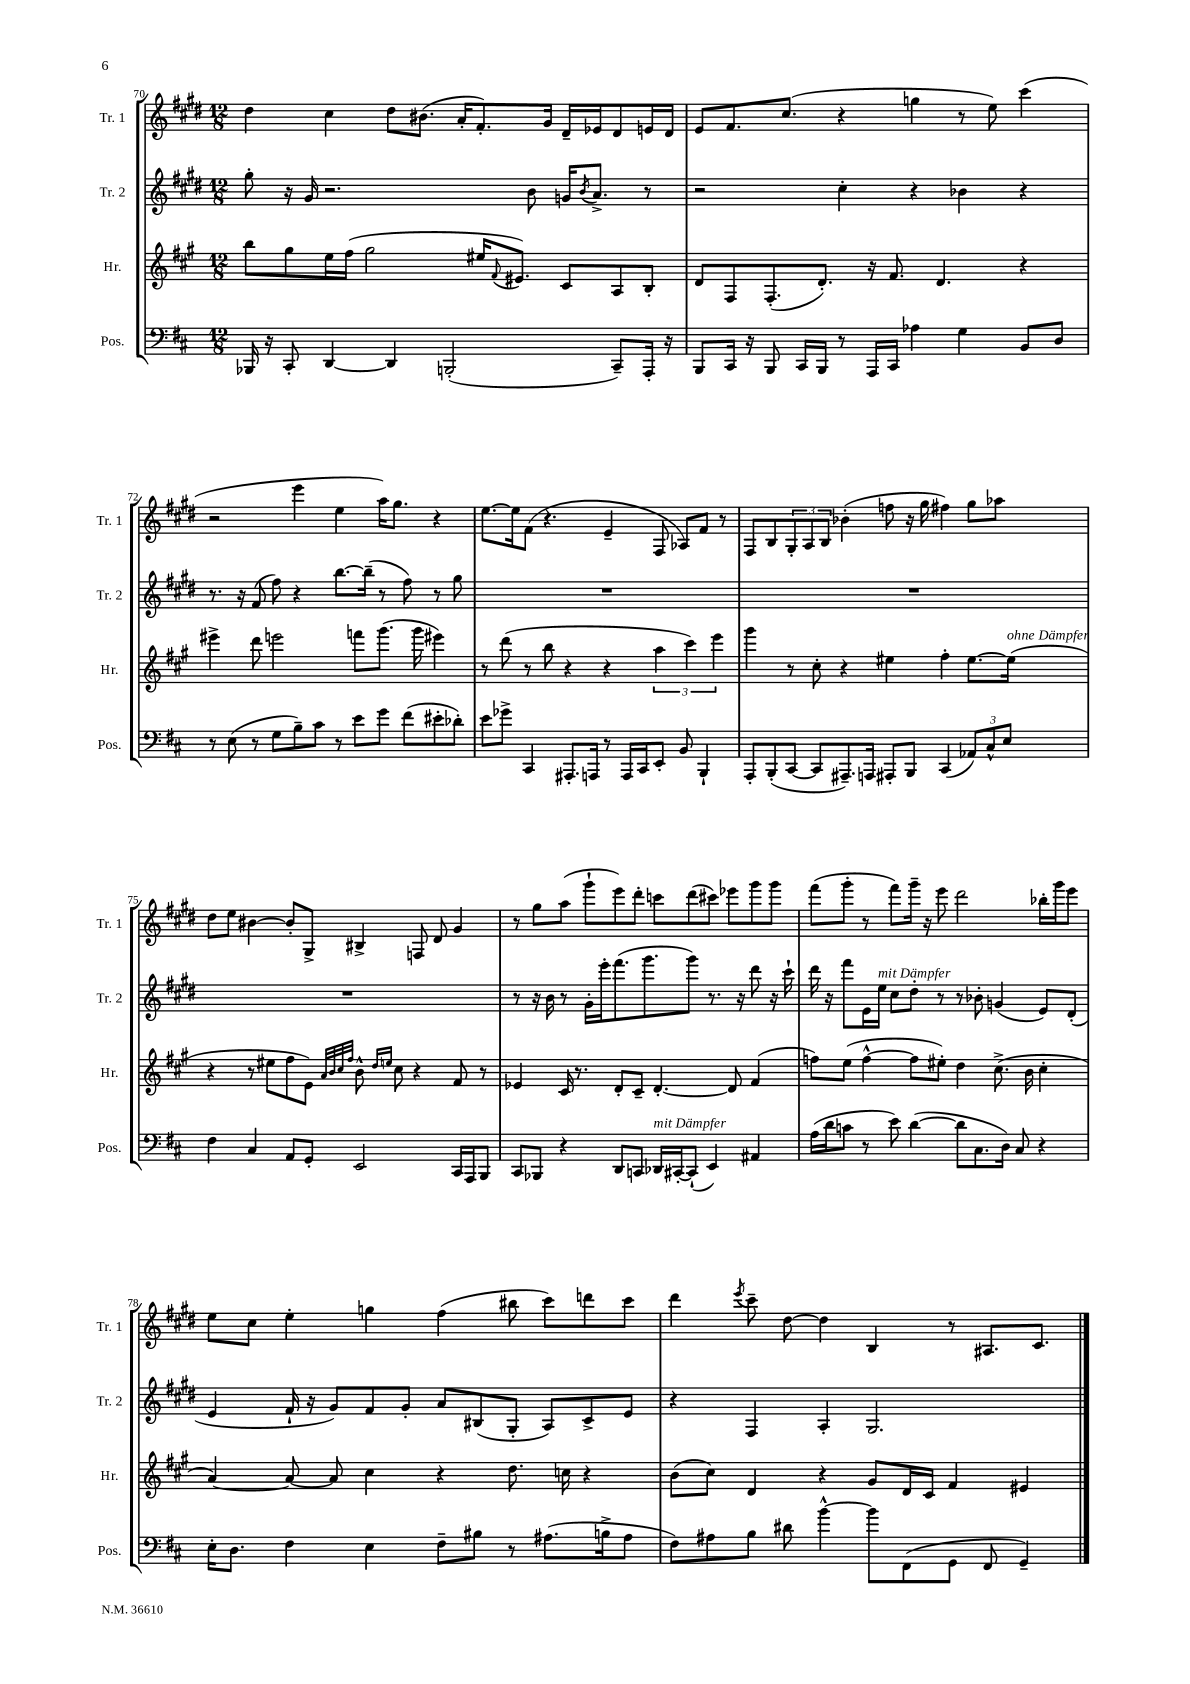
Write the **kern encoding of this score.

**kern	**kern	**kern	**kern
*part4	*part3	*part2	*part1
*staff4	*staff3	*staff2	*staff1
*I"Pos.	*I"Hr.	*I"Tr. 2	*I"Tr. 1
*I'Pos.	*I'Hr.	*I'Tr. 2	*I'Tr. 1
*clefF4	*clefG2	*clefG2	*clefG2
*k[f#c#]	*k[f#c#g#]	*k[f#c#g#d#]	*k[f#c#g#d#]
*M12/8	*M12/8	*M12/8	*M12/8
=70	=70	=70	=70
16BBB-X/	8bb\L	8gg#'\	4dd#\
16r	.	.	.
8CC#'/	8gg#\	16r	.
.	.	16g#/	.
[4DD/	16ee\L	2.r	4cc#\
.	(16ff#\JJ	.	.
.	2gg#\	.	.
4DD/]	.	.	8dd#\L
.	.	.	(8.b#X\J
(2BBBn'/	.	.	.
.	.	.	16a'/KL
.	16ee#X/KL	.	8.f#'/)
.	8qqf#/	.	.
.	8.e#X/J)	.	.
.	.	8b\	.
.	.	.	16g#/Jk
.	8c#/L	16gn/KL	16d#~/LL
.	.	8qb/	.
.	.	8.a^/J	16e-X/J
8CC#~/L)	8A/	.	8d#/
16AAA'/Jk	8B'/J	8r	16en/L
16r	.	.	16d#/JJ
=71	=71	=71	=71
8BBB/L	8d/L	2r	8e/L
16CC#/Jk	8F#/	.	8.f#/
16r	.	.	.
8BBB/	(8.F#'/	.	.
.	.	.	(8.cc#/J
16CC#/LL	.	.	.
16BBB/JJ	8.d'/J)	.	.
8r	.	4cc#'\	4r
16AAA/LL	16r	.	.
16CC#/JJ	8.f#/	.	.
4A-X\	.	4r	4ggn\
.	4.d/	.	.
4G\	.	4b-X\	8r
.	.	.	8ee\)
8BB/L	4r	4r	(4ccc#\
8D/J	.	.	.
!!LO:LB:g=z
=72	=72	=72	=72
8r	4eee#X^\	8.r	2r
(8E\	.	.	.
.	.	16r	.
8r	8ddd\	(8f#/	.
8G\L	2eeen\	8ff#\)	.
8B~\)	.	4r	4eee\
8c#\J	.	.	.
8r	.	[8.bb\L	4ee\
8e\L	8fffn\L	.	.
.	.	(16bb~\Jk]	.
8g\J	(8.ggg#\J	8r	16aa\KL)
.	.	.	8.gg#\J
(8f#\L	.	8ff#\)	.
.	16ggg#\	.	.
8e#X'\	4eee#X\)	8r	4r
8d-X'\J)	.	8gg#\	.
=73	=73	=73	=73
8e\L	8r	1.r	[8.ee\L
8g-X^\J	(8ddd\	.	.
.	.	.	16ee\k]
4CC#/	8r	.	(8f#\J
.	8bb\	.	4.r
8.AAA#X'/L	4r	.	.
16AAAn/Jk	.	.	.
8r	4r	.	4e~/
16AAA/LL	.	.	.
16CC#/J	.	.	.
8EE'/J	6aa\	.	8F#/
8BB/	.	.	8A-X/L)
.	6ccc#\)	.	.
4BBB`/	.	.	8f#/J
.	6eee\	.	.
.	.	.	8r
=74	=74	=74	=74
8AAA'/L	4ggg#\	1.r	8F#/L
(8BBB'/	.	.	8B/
[8CC#/J	8r	.	12G#'/
.	.	.	12A/
8CC#/L]	8cc#'\	.	.
.	.	.	12B/J
8.AAA#X~/)	4r	.	(4b-X'\
16AAAn/Jk	.	.	.
8AAA#X'/L	4ee#X\	.	8ffn\
8BBB/J	.	.	16r
.	.	.	16gg#\
(4CC#/	4ff#'\	.	4ff#X\)
12AA-X/L)	[8.ee#\L	.	8gg#\L
12C#^^/	.	.	.
.	.	.	8aa-X\J
12E/J	.	.	.
!	!LO:TX:a:i:t=ohne Dämpfer	!	!
.	(16ee#\Jk]	.	.
!!LO:LB:g=z
=75	=75	=75	=75
4F#\	4r	1.r	8dd#\L
.	.	.	8ee\J
4C#/	8r	.	[4b#X\
.	8ee#X\L	.	.
8AA/L	8ff#\	.	8b#'/L]
8GG'/J	8e\J)	.	8G#^/J
.	32qqa/LLL	.	.
.	32qqb/	.	.
.	32qqcc#/	.	.
.	32qqff#/JJJ	.	.
2EE/	8b^^\	.	4B#X^/
.	16qqdd/LL	.	.
.	16qqeen/JJ	.	.
.	8cc#\	.	.
.	4r	.	8Fn/
.	.	.	8d#/
16CC#/LL	8f#/	.	4g#/
16AAA/J	.	.	.
8BBB/J	8r	.	.
=76	=76	=76	=76
8CC#/L	4e-X/	8r	8r
8BBB-X/J	.	16r	8gg#\L
.	.	16b\	.
4r	16c#/	8r	(8aa\J
.	8.r	.	.
.	.	16g#'\LL	8ggg#`\L
.	.	16eee'\J	.
8DD/L	8d'/L	(8.fff#\	8eee\)
8CCn/J	8c#~/J	.	8ddd#'\J
.	.	8.ggg#\	.
!LO:TX:a:i:t=mit Dämpfer	!	!	!
16DD-X/LL	[4.d'/	.	8cccn\L
[16CC#X'/J	.	.	.
(8CC#`/J]	.	8ggg#\J)	(8ddd#\
4EE/)	.	8.r	8ccc#X\J)
.	8d/]	.	8eee-X\L
.	.	16r	.
4AA#X/	(4f#/	8ddd#\	8ggg#\
.	.	16r	8ggg#\J
.	.	16ccc#`\	.
=77	=77	=77	=77
(16A\LL	8ffn\L)	16ddd#\	(8fff#\L
16d\J	.	16r	.
8cn\J	(8ee\J	8fff#\L	8ggg#'\J
8r	[4ff^^\	16e\L	8r
!	!	!LO:TX:a:i:t=mit Dämpfer	!
.	.	16ee\JJ	.
8e\)	.	8cc#\L	8fff#\L)
([4d\	8ff\L]	8dd#'\J	16ggg#~\Jk
.	.	.	16r
.	8ee#X'\J)	8r	8eee\
8d\L]	4dd\	8r	2ddd#\
8.C#\	.	8b-X'\	.
.	(8.cc#^\	(4gn/	.
16D\Jk)	.	.	.
8C#/	.	.	.
.	16b\	.	.
4r	4cc#'\	8e/L)	16bb-X'\LL
.	.	.	16ggg#\J
.	.	(8d#'/J	8eee\J
!!LO:LB:g=z
=78	=78	=78	=78
16E'\KL	[4a/)	4e/	8ee\L
8.D\J	.	.	.
.	.	.	8cc#\J
4F#\	8a/_	16f#`/	4ee'\
.	.	16r	.
.	8a/]	8g#/L)	.
4E\	4cc#\	8f#/	4ggn\
.	.	8g#'/J	.
8F#~\L	4r	8a/L	(4ff#\
8B#X\J	.	(8B#X/	.
8r	8.dd\	8G#'/J	8bb#X\
(8.A#X\L	.	8A/L)	8ccc#\L)
.	16ccn\	.	.
.	4r	8c#^/	8dddn\
16Bn^\k	.	.	.
8A#\J	.	8e/J	8ccc#\J
=79	=79	=79	=79
8F#\L)	(8b\L	4r	4ddd#\
8A#X\	8cc#\J)	.	.
.	.	.	8qeee/
8B\J	4d/	4F#/	8ccc#~\
8d#X\	.	.	[8dd#\
[4b^^\	4r	4A'/	4dd#\]
8b\L]	8g#/L	2.G#/	4B/
(8FF#\	16d/L	.	.
.	16c#/JJ	.	.
8GG\J	4f#/	.	8r
8FF#/	.	.	8.A#X/L
4GG~/)	4e#X/	.	.
.	.	.	8.c#/J
==	==	==	==
*-	*-	*-	*-
